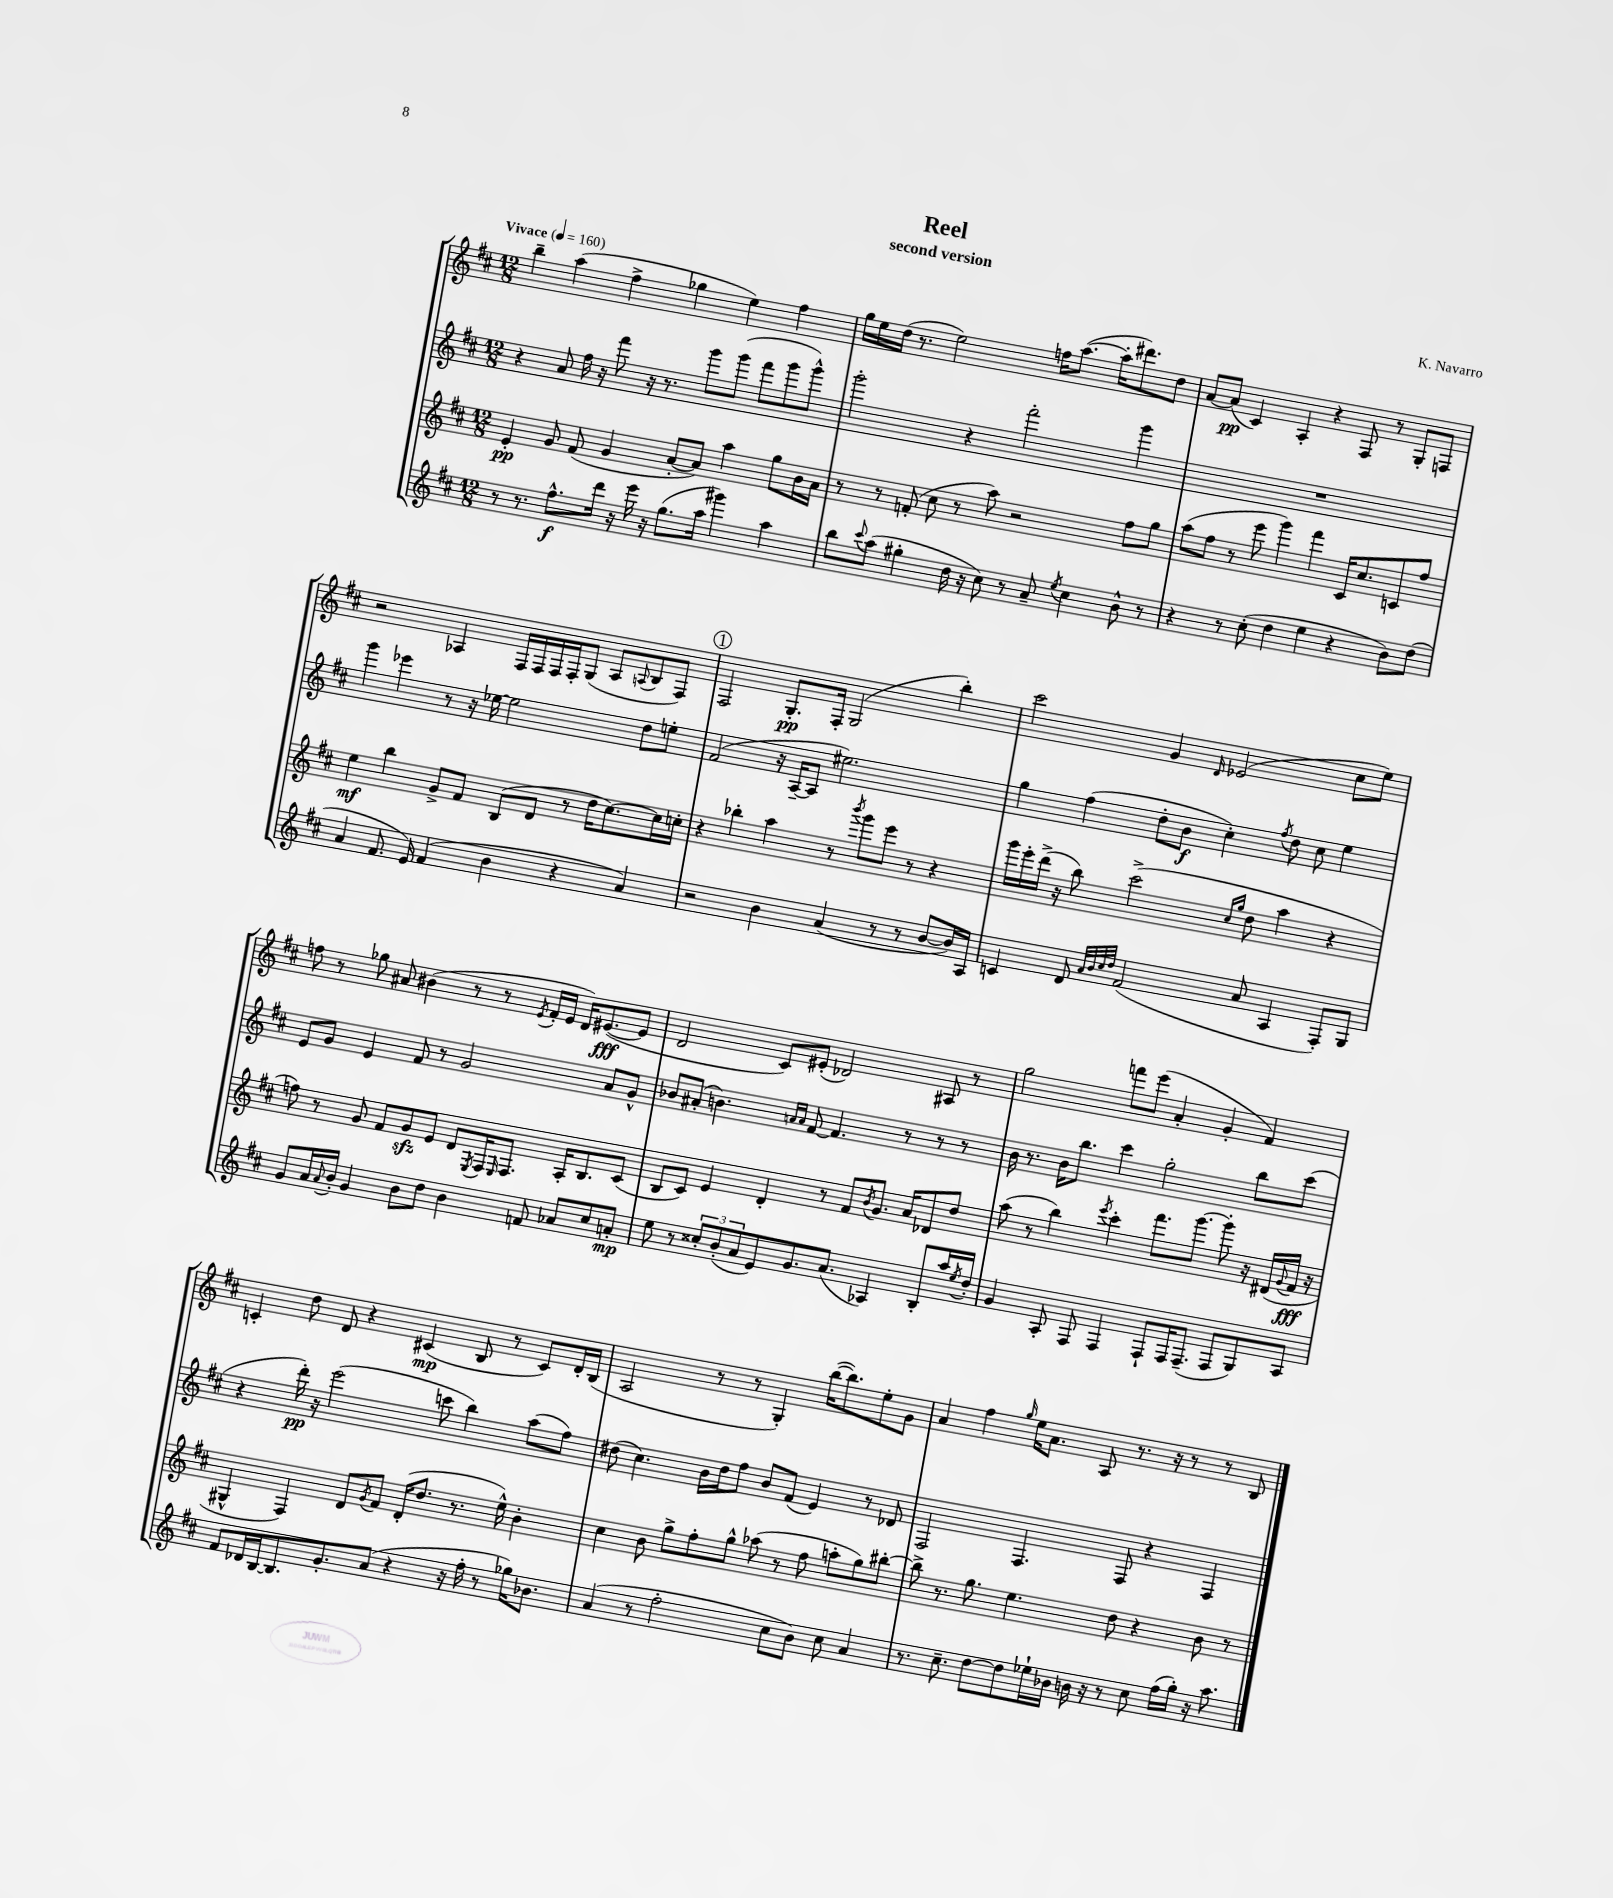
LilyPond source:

\header { title = "Reel" composer = "K. Navarro" subtitle = "second version" }
<<
\new StaffGroup <<
\new Staff = "s0" {
    \clef treble \key d \major \numericTimeSignature \time 12/8 \tempo "Vivace" 4 = 160
    b''4-- a''4( fis''4-> ges''4 e''4) fis''4 |
    g''16 e''16 d''16( r8. e''2) f''16 a''8.~( a''16-. dis'''8.) d''8 |
    a'8~ a'8\pp( cis'4) a4-. r4 fis8 r8 g8-. f8 |
    r2 aes4 fis16 fis16 fis16 fis16-. g8( aes8 \appoggiatura { a8 } b8 fis8) |
    \mark \markup { \circle "1" } fis2 g8.-.\pp fis16-. g2( b''4-.) |
    cis'''2 g'4 \grace { d'16 } ees'2( cis''8 e''8) |
    f''8 r8 ges''8 ais'8 bis'4( r8 r8 \acciaccatura { e'8 } fis'16-. e'16 d'16) eis'8.~\fff( eis'8 |
    d'2 cis'8) eis'8-.( des'2) ais8 r8 |
    g''2 f'''8 e'''8( a'4-. g'4-. fis'4) |
    c'4-. d''8 d'8 r4 cis'4\mp( b8 r8 cis'8) d'16-. b16( |
    a2 r8 r8 g4-.) b''16~( b''8.) e''8-. g'8 |
    a'4 fis''4 \grace { g''16 } e''16 a'8. a8 r8. r16 r8 r8 b8 \bar "|." |
}
\new Staff = "s1" {
    \clef treble \key d \major \numericTimeSignature \time 12/8
    r4 a'8 fis''16 r16 fis'''8 r16 r8. g'''8 g'''8( fis'''8 g'''8 g'''8-^) |
    g'''2-. r4 fis'''2-. g'''4 |
    R1. |
    g'''4 ees'''4 r8 r16 ees''16~ ees''2 d''8 e''8-. |
    \mark \markup { \circle "1" } fis'2( r16 a16~-- a8 eis''2.) |
    g''4 fis''4( d''8-. b'8\f cis''4-.) \acciaccatura { fis''8 } d''8 cis''8 e''4 |
    e'8 g'8 e'4 fis'8 r8 g'2 a'8 g'8-^ |
    bes'8 ais'8-.( b'4.) \grace { a'16 a'16 } fis'8~ fis'4. r8 r8 r8 |
    b'16 r8. b'16 b''8. cis'''4 g''2-. b''8 cis'''8( |
    r4 d'''16-.\pp) r16 e'''2( c'''8 b''4) a''8( fis''8) |
    dis''8( cis''4.) b'16 dis''16 fis''8 b'8 fis'8( e'4) r8 des'8 |
    fis2 fis4. fis8 r4 fis4 \bar "|." |
}
\new Staff = "s2" {
    \clef treble \key d \major \numericTimeSignature \time 12/8
    e'4-.\pp g'8 fis'8( g'4 a'8~-. a'8) a''4 g''8 b'16 a'16 |
    r8 r8 f'8-.( cis''8 r8 a''8) r2 fis''8 g''8 |
    a''8( fis''8 r8 e'''8 g'''4) fis'''4 cis'16 cis''8. c'8 fis''8 |
    e''4\mf b''4 g'8-> fis'8 b8( d'8 r8 d''16 cis''8.~) cis''16 c''16-. |
    \mark \markup { \circle "1" } r4 bes''4-. a''4 r8 \acciaccatura { b'''8 } g'''8 e'''8 r8 r4 |
    g'''16 e'''16-. d'''16->( r16 b''8) cis'''2->( \grace { cis''16 g''16 } d''8 a''4 r4 |
    f''8) r8 g'8 fis'8 g'8\sfz e'8 d'8 \acciaccatura { e8 } fis16 \grace { e16 } fis8. a16-. b8. cis'8( |
    b8 cis'8) e'4 d'4-. r8 fis'8 \acciaccatura { b'8 } g'8. a'16 des'8 d''8 |
    a''8( r8 b''4) \acciaccatura { e'''8 } cis'''4-. fis'''8. g'''8.~ g'''8-. r16 dis'16( \appoggiatura { g'8 } fis'16\fff r16 |
    gis4-^ fis4) d'8 \acciaccatura { g'8 } fis'8 d'16-.( d''8. r8. e''16-^) b'4-. |
    cis''4 b'8 g''8-> fis''8-. g''8-^ aes''8( r8 fis''8 a''8-. g''8) bis''8~-. |
    bis''8-> r8. g''8. e''4. d''8 r4 b'8 r8 \bar "|." |
}
\new Staff = "s3" {
    \clef treble \key d \major \numericTimeSignature \time 12/8
    r8 r8. fis''8.-^\f d'''16 r16 e'''16 r16 g''8.( a''16 gis'''4) a''4 |
    b''8 \appoggiatura { cis'''8 } a''8( gis''4-. d''16 r16 cis''8) r8 a'8-- \acciaccatura { e''8 } cis''4 b'8-^ r8 |
    r4 r8 cis''8-.( d''4 e''4 r4 b'8) d''8( |
    a'4 fis'8. e'16) fis'4( b'4 r4 a'4) |
    \mark \markup { \circle "1" } r2 b'4 a'4( r8 r8 b'8~ b'16) a16 |
    c'4 d'8 \grace { a'32 b'32 cis''32 d''32 } fis'2( a'8 a4 fis8-.) g8 |
    g'8 a'16 \appoggiatura { a'8 } b'16-. g'4 b'8 d''8 b'4 f'8 aes'8 cis''8 a'8-.\mp |
    e''8 r8 \tuplet 3/2 { cisis''8-. b'8-.( a'8 } e'8) g'8. a'8.( aes4) b8-. a''16 \acciaccatura { e''8 } d''16-. |
    g'4 a8-. fis8 fis4 fis8-! fis16 fis8.--( fis8 g8) a8 |
    fis'8 des'16 b16~ b8. g'8.-. a'8( r4 r16 fis''16-. r8 ges''16) bes'8. |
    a'4( r8 fis''2-. cis''8 b'8) cis''8 a'4 |
    r8. cis''8.-- d''8~ d''8 ees''16-! bes'16 b'16 r16 r8 cis''8 fis''16( g''16-.) r16 a''8. \bar "|." |
}
>>
>>
\layout { \context { \Score \remove "Bar_number_engraver" } }
